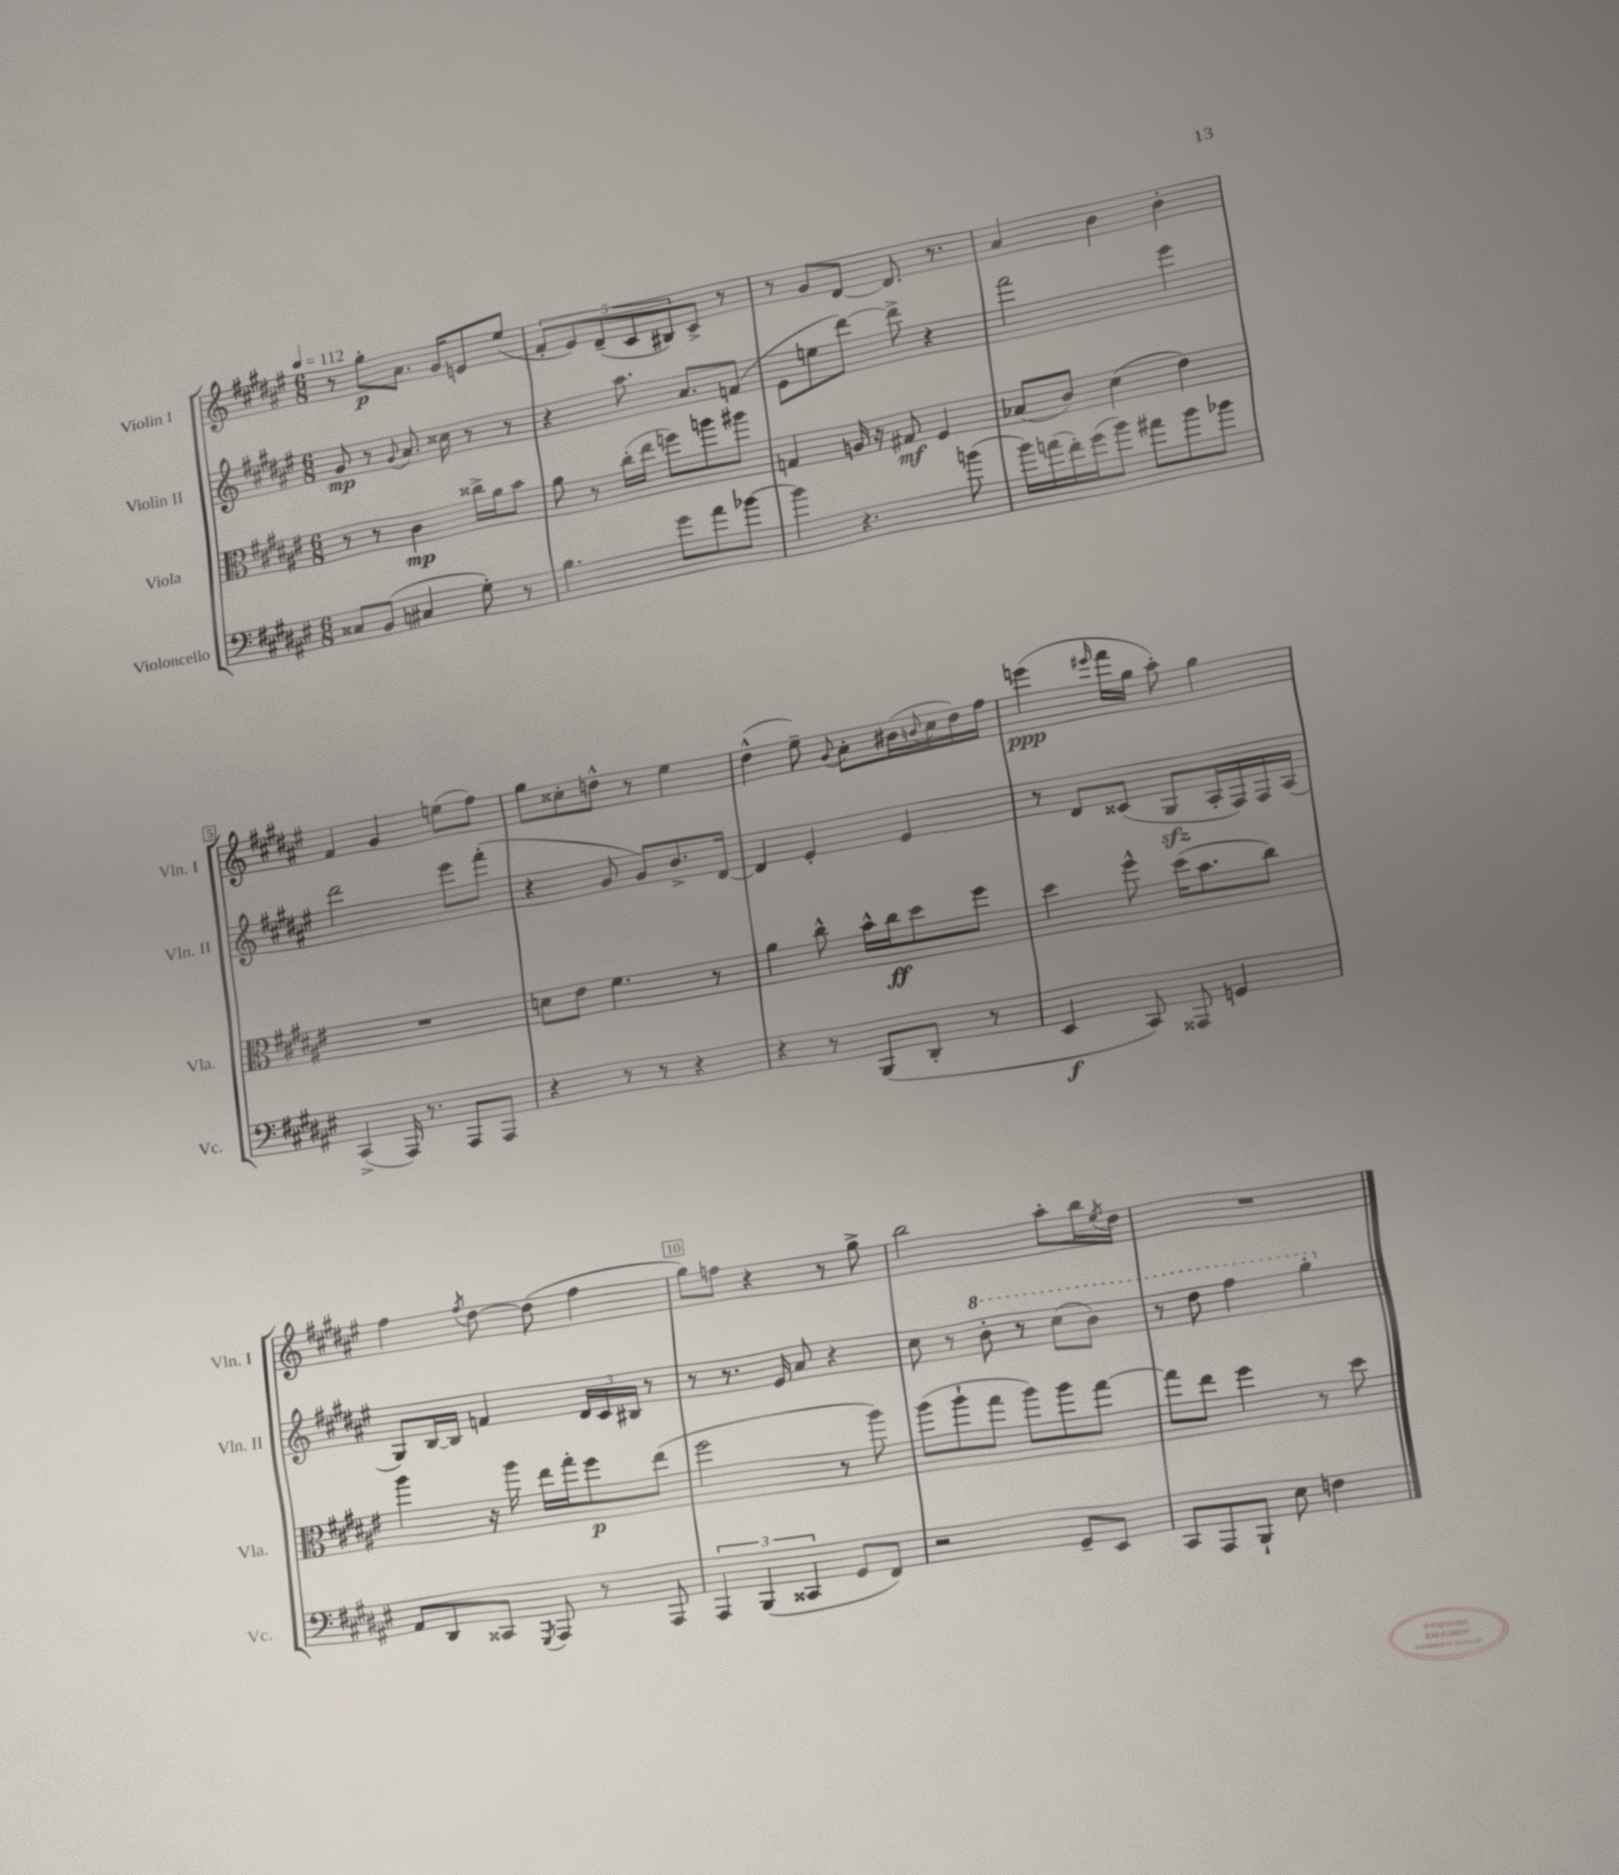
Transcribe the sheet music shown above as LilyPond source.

<<
\new StaffGroup <<
\new Staff = "s0" \with { instrumentName = "Violin I" shortInstrumentName = "Vln. I" } {
    \clef treble \key fis \major \numericTimeSignature \time 6/8 \tempo 4 = 112
    r8 gis''8-.\p ais'8. gis'16 e'8 eis''8( |
    \tuplet 5/4 { fis'8-. eis'8) dis'8--( cis'8 bis8) } cis'8-> r8 |
    r8 gis'8 dis'8~ dis'8. r8. |
    ais'4 b'4 b'4-. |
    fis'4 gis'4 e''8( fis''8) |
    gis''8 cisis''8-. d''8-^ r8 eis''4 |
    dis''4-^( eis''8--) \appoggiatura { gis'8 } ais'8-. bis'16( \appoggiatura { b'8 } cis''16 dis''16) fis''16 |
    e'''4\ppp( \grace { eis'''16 } fis'''16 gis''16 ais''8-.) gis''4 |
    fis''4 \acciaccatura { fis''8 } dis''8~ dis''8( fis''4 |
    gis''8) f''8 r4 r8 gis''8-> |
    b''2 ais''8-. b''16 \acciaccatura { eis''8 } dis''16 |
    R2. \bar "|." |
}
\new Staff = "s1" \with { instrumentName = "Violin II" shortInstrumentName = "Vln. II" } {
    \clef treble \key fis \major \numericTimeSignature \time 6/8
    gis'8\mp r8 \appoggiatura { gis'8 } ais'8. cisis''16 r8 r8 |
    r4 ais''8. ais'8. f'8( |
    eis'8 e''8 dis'''8~) dis'''8-> r4 |
    fis'''2 eis'''4 |
    dis'''2 eis'''8 fis'''8-.( |
    r4 gis'8 gis'8) b'8.-> dis'16~ |
    dis'4 eis'4-. eis'4 |
    r8 dis'8 cisis'8( gis8\sfz ais16-. fis16) fis16 ais16( |
    gis8) b16~ b16 f'4 \tuplet 3/2 { dis'16 cis'16 bis16 } r8 |
    r8 r8. eis'16 ais'8 r4 |
    cis''8 r8 \ottava #1 b''8-. r8 cis'''8( b''8) |
    r8 dis'''8 fis'''4 gis'''4-. \ottava #0 \bar "|." |
}
\new Staff = "s2" \with { instrumentName = "Viola" shortInstrumentName = "Vla." } {
    \clef alto \key fis \major \numericTimeSignature \time 6/8
    r8 r8 cis'4\mp cisis''16-> ais'16 b'8 |
    ais'8 r8 cis''16-.( eis''16 f''8) a''8 ais''8 |
    g4 a16 r16 gis8\mf fis4 |
    bes8( cis'8) dis'4( eis'4) |
    R2. |
    d'8 eis'8 fis'4. r8 |
    ais'4 cis''8-^ b'16-^ cis''16\ff dis''8 fis''8 |
    dis''4 fis''8-^ dis''16( b'8. cis''8) |
    ais''4 r16 ais''16 eis''16 gis''16-. fis''8\p eis''8( |
    fis''2 r8 ais''8) |
    ais''8( ais''8-! gis''8 ais''8) ais''8 gis''8~ |
    gis''8 eis''8 fis''4 r8 dis''8 \bar "|." |
}
\new Staff = "s3" \with { instrumentName = "Violoncello" shortInstrumentName = "Vc." } {
    \clef bass \key fis \major \numericTimeSignature \time 6/8
    cisis8 b,8( cis4 gis8-.) r8 |
    b4. gis'8 ais'8 bes'8~ |
    bes'4 r4. b'8( |
    b'16) a'16( fis'16-.) gis'16( b'8) ais'8 b'8 bes'8 |
    cis,4->( ais,,16) r8. ais,,8 ais,,8 |
    r4 r8 r8 r4 |
    r4 r8 b,,8( dis,8-. r8 |
    eis,4\f cis,8) aisis,,8 g,4 |
    ais,8 dis,8 cisis,8 \acciaccatura { gis,,8 } ais,,8 r8 ais,,8 |
    \tuplet 3/2 { ais,,4 b,,4( cisis,4 } gis,8 fis,8) |
    r2 gis,8-- eis,8 |
    cis,8 ais,,8 b,,8-! eis8 f4 \bar "|." |
}
>>
>>
\layout { \context { \Score \override BarNumber.break-visibility = ##(#f #t #t) barNumberVisibility = #(every-nth-bar-number-visible 5) \override BarNumber.stencil = #(make-stencil-boxer 0.1 0.3 ly:text-interface::print) } }
